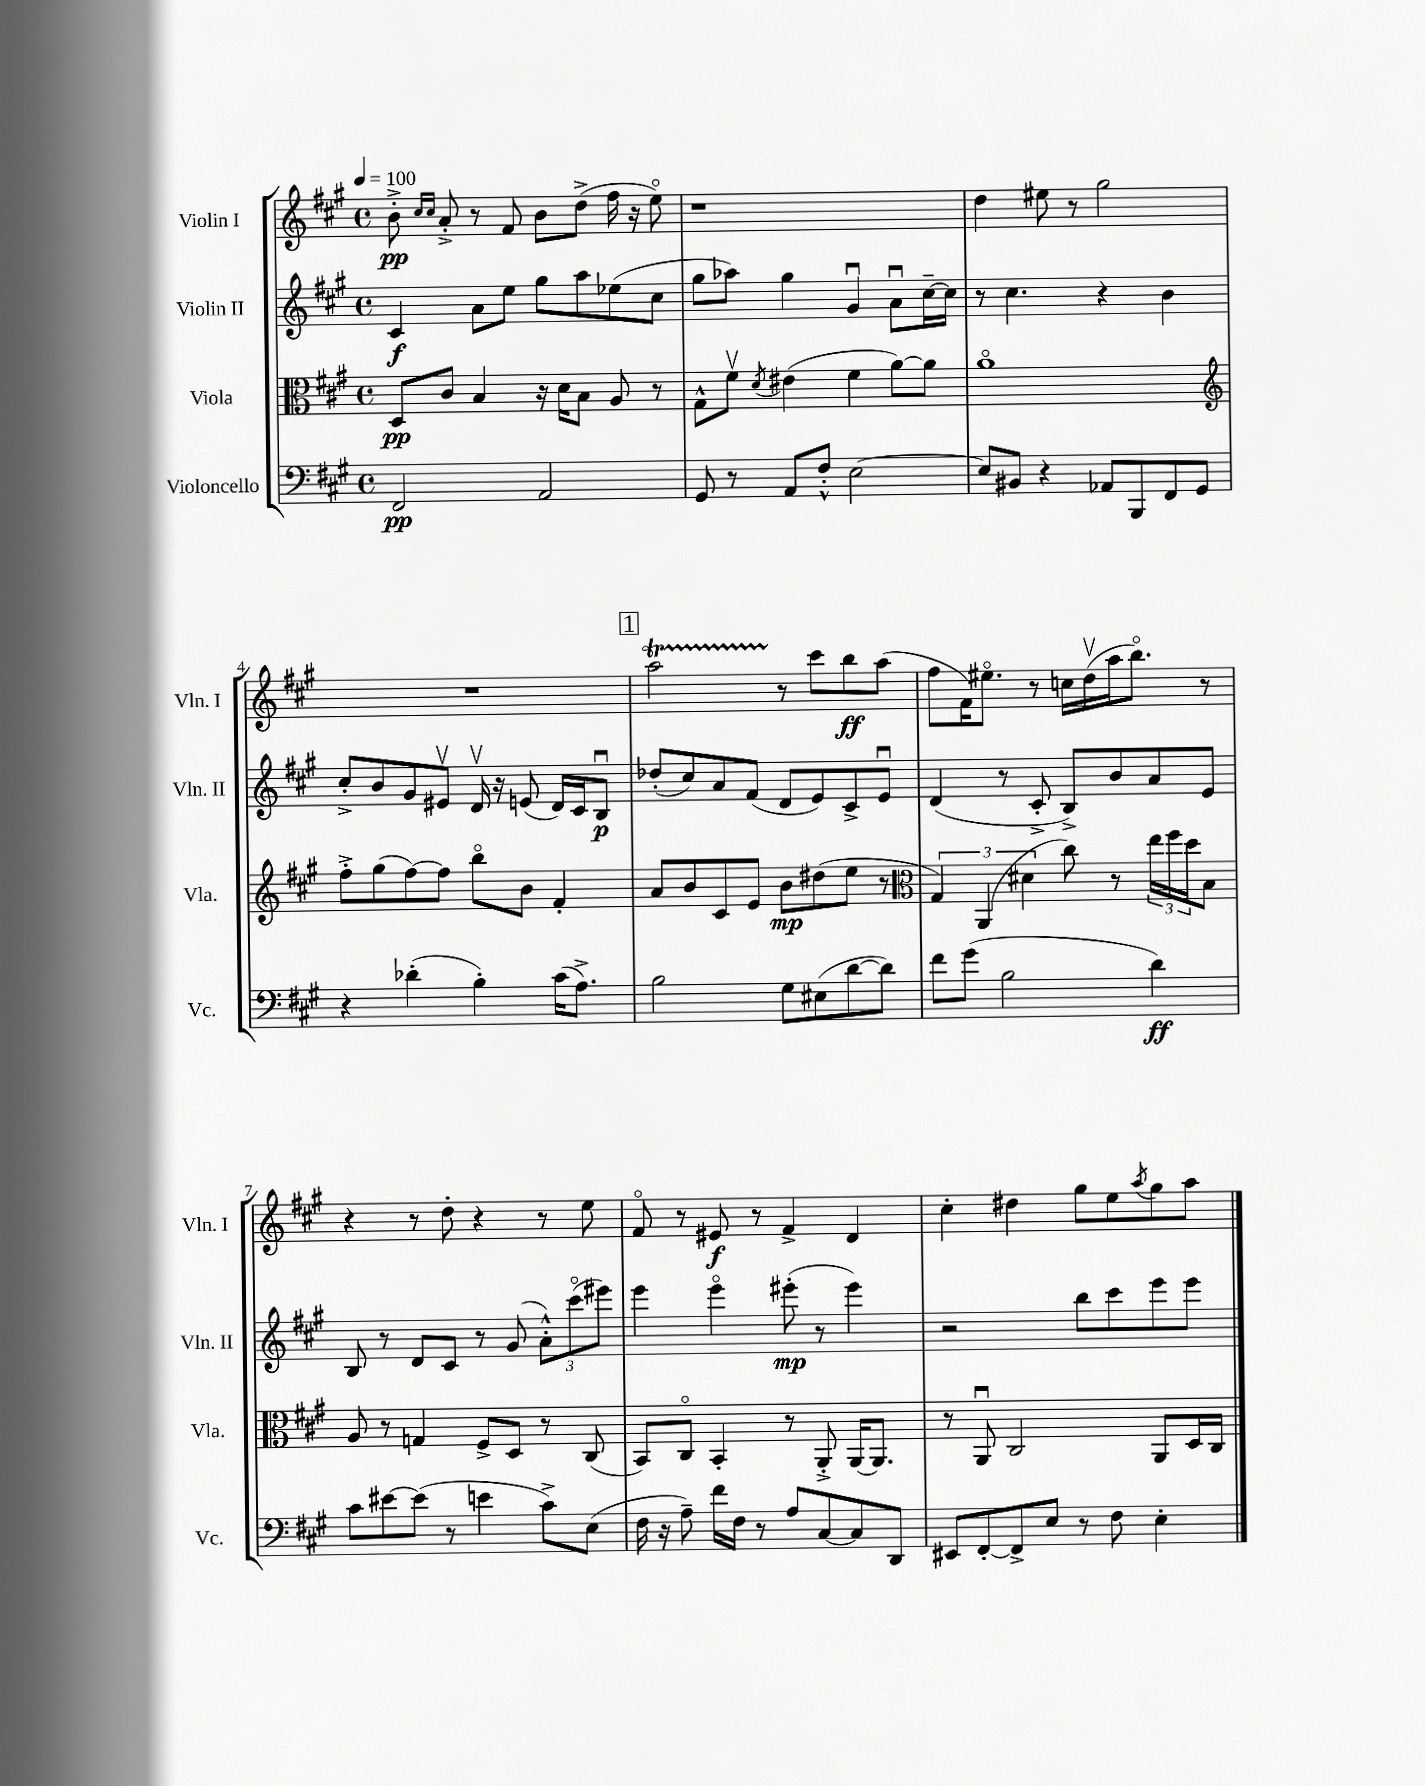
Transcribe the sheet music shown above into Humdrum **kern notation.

**kern	**dynam	**kern	**dynam	**kern	**dynam	**kern	**dynam
*part4	*part4	*part3	*part3	*part2	*part2	*part1	*part1
*staff4	*staff4	*staff3	*staff3	*staff2	*staff2	*staff1	*staff1
*I"Violoncello	*	*I"Viola	*	*I"Violin II	*	*I"Violin I	*
*I'Vc.	*	*I'Vla.	*	*I'Vln. II	*	*I'Vln. I	*
*clefF4	*	*clefC3	*	*clefG2	*	*clefG2	*
*k[f#c#g#]	*	*k[f#c#g#]	*	*k[f#c#g#]	*	*k[f#c#g#]	*
*M4/4	*	*M4/4	*	*M4/4	*	*M4/4	*
*met(c)	*	*met(c)	*	*met(c)	*	*met(c)	*
*MM100	*	*MM100	*	*MM100	*	*MM100	*
=1	=1	=1	=1	=1	=1	=1	=1
2FF#/	pp	8D/L	pp	4c#/	f	8b'^\	pp
.	.	.	.	.	.	16qqcc#/LL	.
.	.	.	.	.	.	16qqcc#/JJ	.
.	.	8c#/J	.	.	.	8a'^/	.
.	.	4B/	.	8a\L	.	8r	.
.	.	.	.	8ee\J	.	8f#/	.
2AA/	.	16r	.	8gg#\L	.	8b\L	.
.	.	16d\KL	.	.	.	.	.
.	.	8B\J	.	8aa\	.	(8dd^\J	.
.	.	8A/	.	(8ee-X\	.	16ff#\	.
.	.	.	.	.	.	16r	.
.	.	8r	.	8cc#\J	.	8ee\)	.
=2	=2	=2	=2	=2	=2	=2	=2
8GG#/	.	8G#^^\L	.	8gg#\L	.	1r	.
8r	.	8f#v\J	.	8aa-X\J)	.	.	.
.	.	8qd/	.	.	.	.	.
8AA/L	.	(4e#X\	.	4gg#\	.	.	.
8F#'^^/J	.	.	.	.	.	.	.
[2E\	.	4f#\	.	4g#u/	.	.	.
.	.	[8a\L)	.	8au\L	.	.	.
.	.	8a\J]	.	[16cc#~\L	.	.	.
.	.	.	.	16cc#\JJ]	.	.	.
=3	=3	=3	=3	=3	=3	=3	=3
8E/L]	.	1a	.	8r	.	4dd\	.
8BB#X/J	.	.	.	4.cc#\	.	.	.
4r	.	.	.	.	.	8ee#X\	.
.	.	.	.	.	.	8r	.
8AA-X/L	.	.	.	4r	.	2gg#\	.
8BBB/	.	.	.	.	.	.	.
8FF#/	.	.	.	4b\	.	.	.
8GG#/J	.	.	.	.	.	.	.
!!LO:LB:g=z
=4	=4	=4	=4	=4	=4	=4	=4
*	*	*clefG2	*	*	*	*	*
4r	.	8ff#'^\L	.	8cc#'^/L	.	1r	.
.	.	(8gg#\	.	8b/	.	.	.
(4d-X'\	.	[8ff#\)	.	8g#/	.	.	.
.	.	8ff#\J]	.	8e#Xv/J	.	.	.
4B'\)	.	8bb\L	.	16dv/	.	.	.
.	.	.	.	16r	.	.	.
.	.	8b\J	.	(8en/	.	.	.
(16c#\KL	.	4f#'/	.	16d/LL)	.	.	.
8.A^\J)	.	.	.	16c#/J	.	.	.
.	.	.	.	8Bu/J	p	.	.
!!LO:REH:place=s1:t=1
=5	=5	=5	=5	=5	=5	=5	=5
2B\	.	8a/L	.	(8dd-X'/L	.	2aaT\	.
.	.	8b/	.	8cc#/)	.	.	.
.	.	8c#/	.	8a/	.	.	.
.	.	8e/J	.	(8f#/J	.	.	.
8G#\L	.	8b\L	mp	8d/L	.	8r	.
(8E#X\	.	(8dd#X\	.	8e/)	.	8ccc#\L	.
[8d\	.	8ee\J	.	8c#^/	.	8bb\	ff
8d\J])	.	8r	.	8eu/J	.	(8aa\J	.
=6	=6	=6	=6	=6	=6	=6	=6
*	*	*clefC3	*	*	*	*	*
8f#\L	.	6G#/)	.	(4d/	.	8ff#\L	.
(8g#\J	.	.	.	.	.	16f#\K)	.
.	.	(6AA/	.	.	.	.	.
.	.	.	.	.	.	8.ee#X\J	.
2B\	.	.	.	8r	.	.	.
.	.	6d#X\	.	.	.	.	.
.	.	.	.	8c#'^/	.	8r	.
.	.	8cc#\)	.	8B^/L)	.	16ccn\LL	.
.	.	.	.	.	.	(16ddv\	.
.	.	8r	.	8b/	.	16aa\J	.
.	.	.	.	.	.	8.bb\J)	.
4d\)	ff	24ee\LL	.	8a/	.	.	.
.	.	24ff#\	.	.	.	.	.
.	.	24dd\J	.	.	.	.	.
.	.	8B\J	.	8e/J	.	8r	.
!!LO:LB:g=z
=7	=7	=7	=7	=7	=7	=7	=7
8c#\L	.	8A/	.	8B/	.	4r	.
[8e#X\	.	8r	.	8r	.	.	.
(8e#\J]	.	4Gn/	.	8d/L	.	8r	.
8r	.	.	.	8c#/J	.	8dd'\	.
4en\	.	8F#^/L	.	8r	.	4r	.
.	.	8D/J	.	(8g#/	.	.	.
8c#^\L)	.	8r	.	12a'^^\L)	.	8r	.
.	.	.	.	(12ccc#\	.	.	.
(8E\J	.	(8C#/	.	.	.	8ee\	.
.	.	.	.	12eee#X\J)	.	.	.
=8	=8	=8	=8	=8	=8	=8	=8
16F#\	.	8BB/L)	.	4eee\	.	8f#/	.
16r	.	.	.	.	.	.	.
8A~\)	.	8C#/J	.	.	.	8r	.
16f#\LL	.	4BB'/	.	4eee\	.	8e#X/	f
16F#\JJ	.	.	.	.	.	.	.
8r	.	.	.	.	.	8r	.
8A/L	.	8r	.	(8eee#X'\	mp	4f#^/	.
[8C#/	.	8AA'^/	.	8r	.	.	.
8C#/]	.	[16AA/KL	.	4eee#\)	.	4d/	.
.	.	8.AA/J]	.	.	.	.	.
8DD/J	.	.	.	.	.	.	.
=9	=9	=9	=9	=9	=9	=9	=9
8EE#X/L	.	8r	.	2r	.	4cc#'\	.
[8FF#'/	.	8AAu/	.	.	.	.	.
8FF#^/]	.	2C#/	.	.	.	4dd#X\	.
8E/J	.	.	.	.	.	.	.
8r	.	.	.	8bb\L	.	8gg#\L	.
8F#\	.	.	.	8ccc#\	.	8ee\	.
.	.	.	.	.	.	8qaa/	.
4E'\	.	8AA/L	.	8eee\	.	8gg#\	.
.	.	16D/L	.	8eee\J	.	8aa\J	.
.	.	16C#/JJ	.	.	.	.	.
==	==	==	==	==	==	==	==
*-	*-	*-	*-	*-	*-	*-	*-
